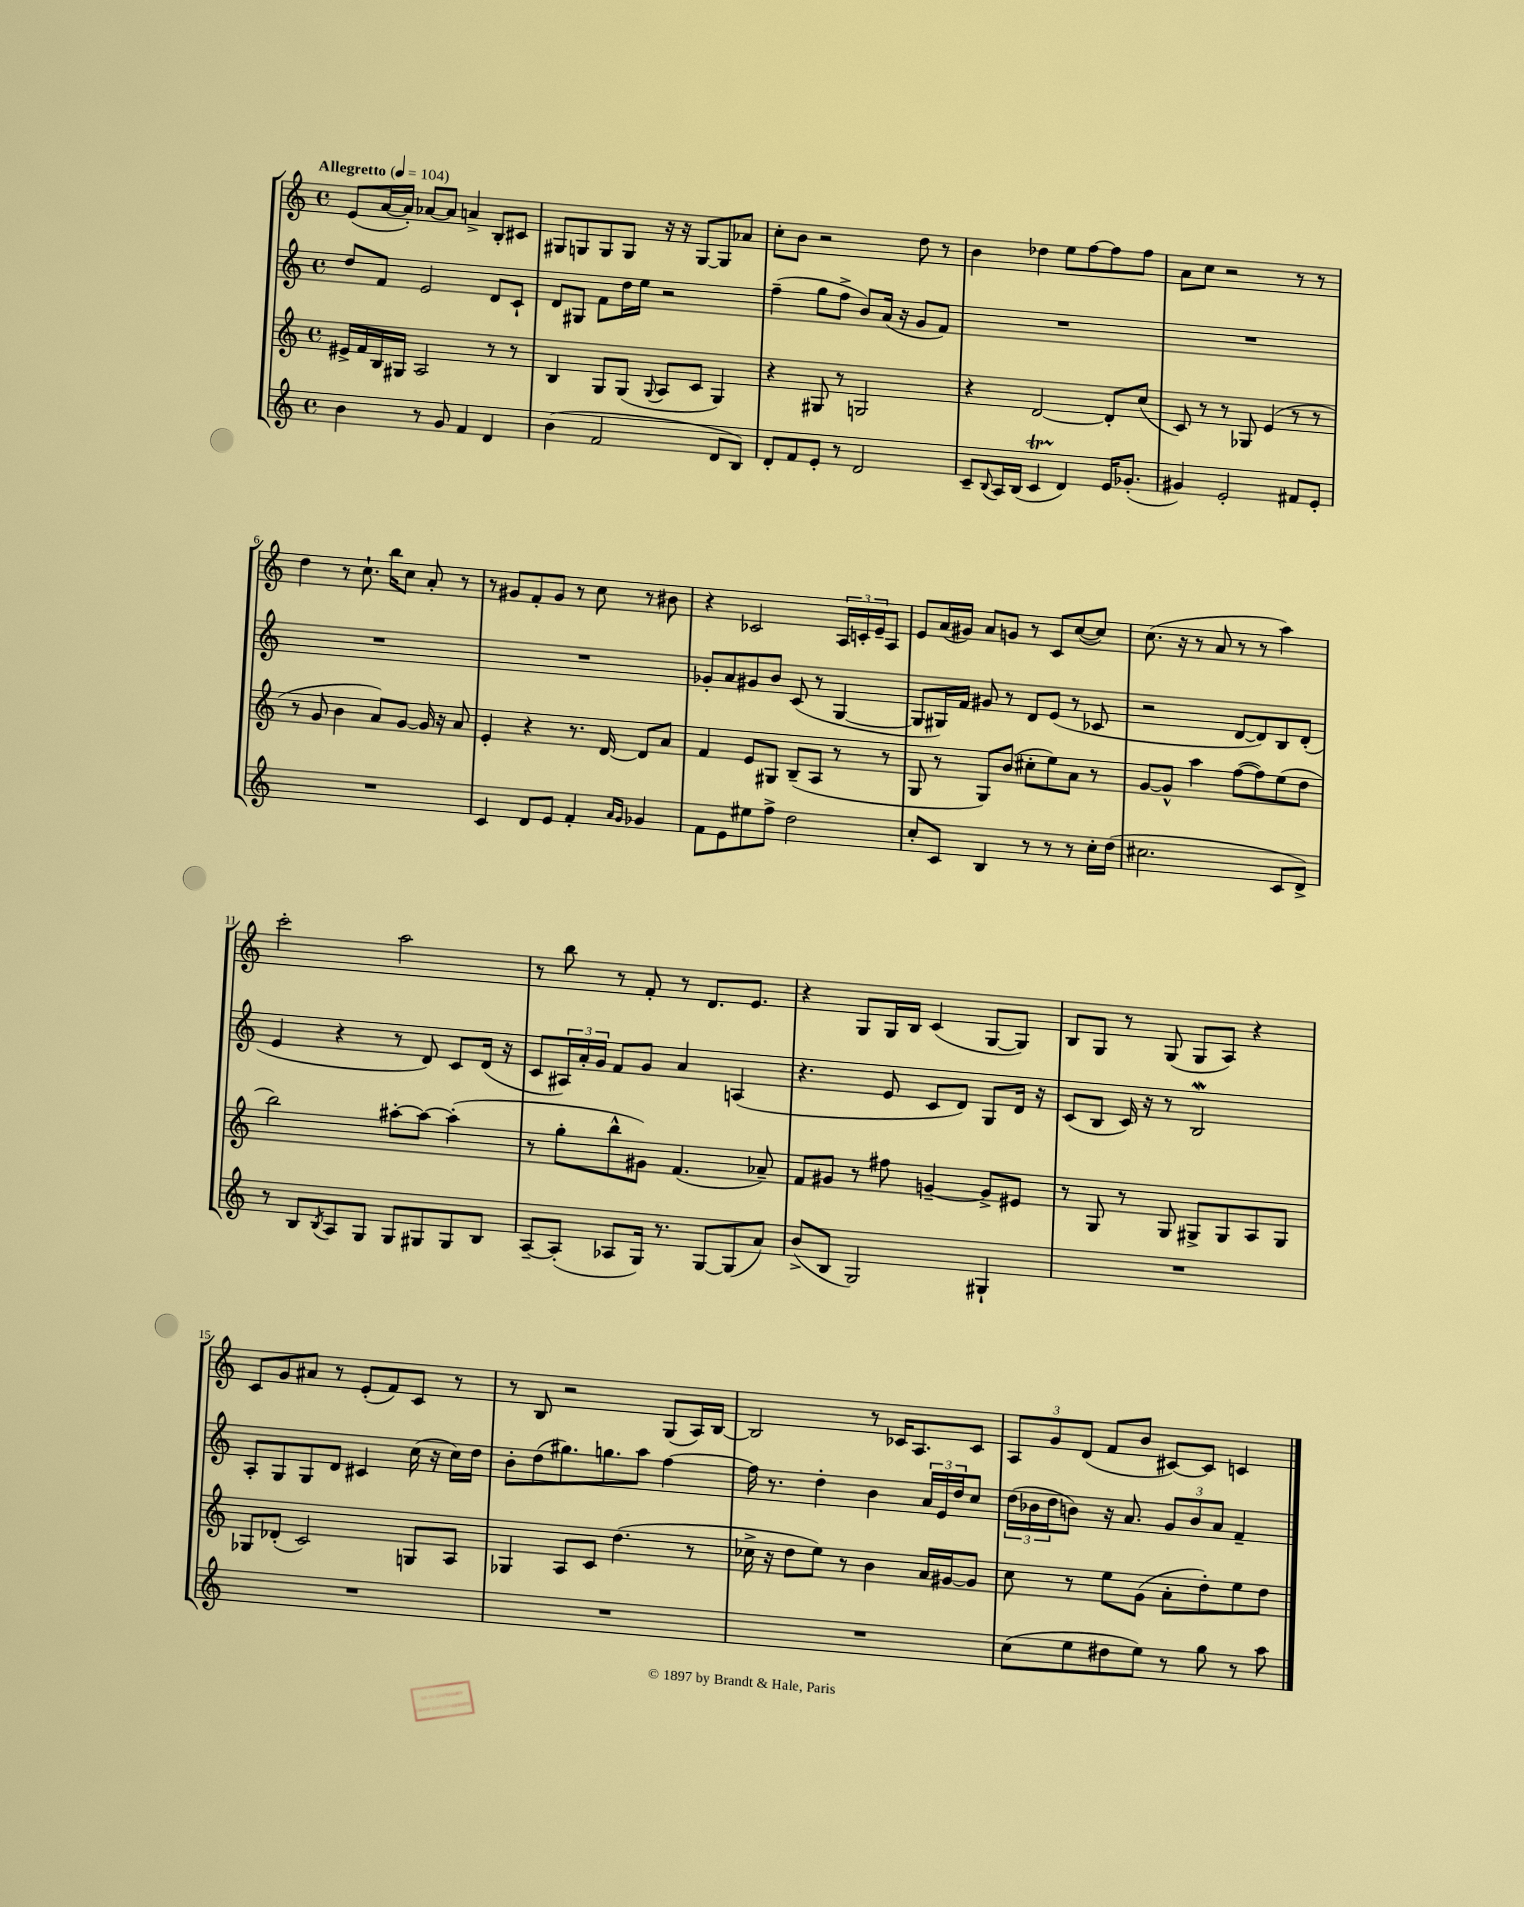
<<
\new StaffGroup <<
\new Staff = "s0" {
    \clef treble \key c \major \defaultTimeSignature \time 4/4 \tempo "Allegretto" 4 = 104
    e'8( a'16~ a'16-.) aes'8~ aes'8 a'4-> b8-. cis'8 |
    gis8 g8 g8 g8 r16 r16 g8~ g8 aes'8 |
    c''8-. b'8 r2 d''8 r8 |
    b'4 des''4 e''8 f''8~ f''8 f''8 |
    a'8 c''8 r2 r8 r8 |
    d''4 r8 c''8.-! b''16 c''8 a'8-. r8 |
    r8 gis'8 f'8-. gis'8 r8 c''8 r8 bis'8 |
    r4 ces'2 \tuplet 3/2 { a16 c'16-. e'16-- } a8 |
    e'8 a'16( gis'16) a'8 g'8 r8 c'8 c''8~( c''8) |
    c''8.( r16 r8 a'8 r8 r8 a''4) |
    c'''2-. a''2 |
    r8 b''8 r8 f'8-. r8 d'8. e'8. |
    r4 g8 g16 b16 c'4( g8~ g8) |
    b8 g8 r8 g8( g8 a8) r4 |
    c'8 g'8 ais'8 r8 e'8-.( f'8) c'8 r8 |
    r8 b8 r2 g8( a16) b16~ |
    b2 r8 ces'16 a8. ces'8 |
    \tuplet 3/2 { a8 g'8 d'8( } f'8 b'8 cis'8~) cis'8 c'4 \bar "|." |
}
\new Staff = "s1" {
    \clef treble \key c \major \defaultTimeSignature \time 4/4
    d''8 f'8 e'2 d'8 c'8-! |
    d'8 gis8 f'8 d''16 e''16 r2 |
    f''4--( g''8 f''8-> b'8) a'16( r16 g'8 f'8) |
    R1 |
    R1 |
    R1 |
    R1 |
    ges'8-. a'8 gis'8 b'8 c'8( r8 g4~ |
    g8 gis16) f'16 gis'8 r8 d'8 e'8( r8 ces'8 |
    r2 d'8~ d'8) b8 d'8-.( |
    e'4 r4 r8 d'8) c'8 d'16( r16 |
    c'8 \tuplet 3/2 { ais16) a'16-. g'16 } f'8 g'8 a'4 a4( |
    r4. e'8 c'8 d'8) g8 d'16 r16 |
    c'8( b8 c'16) r16 r8 b2\mordent |
    a8-. g8 g8 d'8 cis'4 c''16( r16 c''16) d''16 |
    b'8-. d''8( gis''8.) g''8. a''8 f''4~ |
    f''16 r8. d''4-. b'4 \tuplet 3/2 { a'16 e'16 d''16 } c''8 |
    \tuplet 3/2 { d''16( bes'16 d''16 } b'8) r16 a'8. \tuplet 3/2 { g'8 b'8 a'8 } f'4-- \bar "|." |
}
\new Staff = "s2" {
    \clef treble \key c \major \defaultTimeSignature \time 4/4
    eis'16-> f'16 b16 gis16 a2 r8 r8 |
    b4 g8 g8( \appoggiatura { g8 } a8 c'8 g4) |
    r4 gis8 r8 g2 |
    r4 d'2~ d'8-. c''8( |
    c'8) r8 r8 ges8 e'4( r8 r8 |
    r8 g'8 b'4 a'8) g'8~ g'16 r16 a'8 |
    e'4-. r4 r8. d'16~ d'8 a'8 |
    f'4 e'8 gis8 b8--( a8 r8 r8 |
    g8 r8 g8) b'8( cis''8-. e''8) a'8 r8 |
    g'8~ g'8-^ a''4 f''8~( f''8) e''8( d''8 |
    b''2) ais''8~-. ais''8~ ais''4-.( |
    r8 g''8-. b''8-^ gis'8) f'4.( aes'8--) |
    f'8 gis'8 r8 fis''8 g'4~-- g'8-> eis'8 |
    r8 g8 r8 g8 gis8-> gis8 a8 gis8 |
    ges8 des'8-.( c'2) g8 a8 |
    ges4 a8 c'8 d''4.( r8 |
    ces''16-> r16 d''8 e''8) r8 b'4 a'16 gis'16~ gis'8 |
    c''8 r8 e''8 g'8( a'8-. d''8-.) e''8 d''8 \bar "|." |
}
\new Staff = "s3" {
    \clef treble \key c \major \defaultTimeSignature \time 4/4
    b'4 r8 g'8 f'4 d'4 |
    b'4( f'2 d'8 b8) |
    d'8-. f'8 e'8-. r8 d'2 |
    c'8-- \appoggiatura { b8 } a16 b16( c'4\startTrillSpan d'4\stopTrillSpan) e'16 ges'8.-.( |
    gis'4) e'2-. fis'8 e'8-. |
    R1 |
    c'4 d'8 e'8 f'4-. \grace { a'16 g'16 } ges'4 |
    f'8 e'8 eis''8 f''8-> d''2 |
    c''8-. c'8 b4 r8 r8 r8 c''16-. d''16( |
    cis''2. c'8 d'8->) |
    r8 b8 \acciaccatura { b8 } a8 g8 g8 gis8 gis8 b8 |
    a8~-- a8-.( aes8 g16) r8. g8~ g8( a'8) |
    b'8->( b8 g2) gis4-! |
    R1 |
    R1 |
    R1 |
    R1 |
    c''8( e''8 dis''8 e''8) r8 g''8 r8 a''8 \bar "|." |
}
>>
>>
